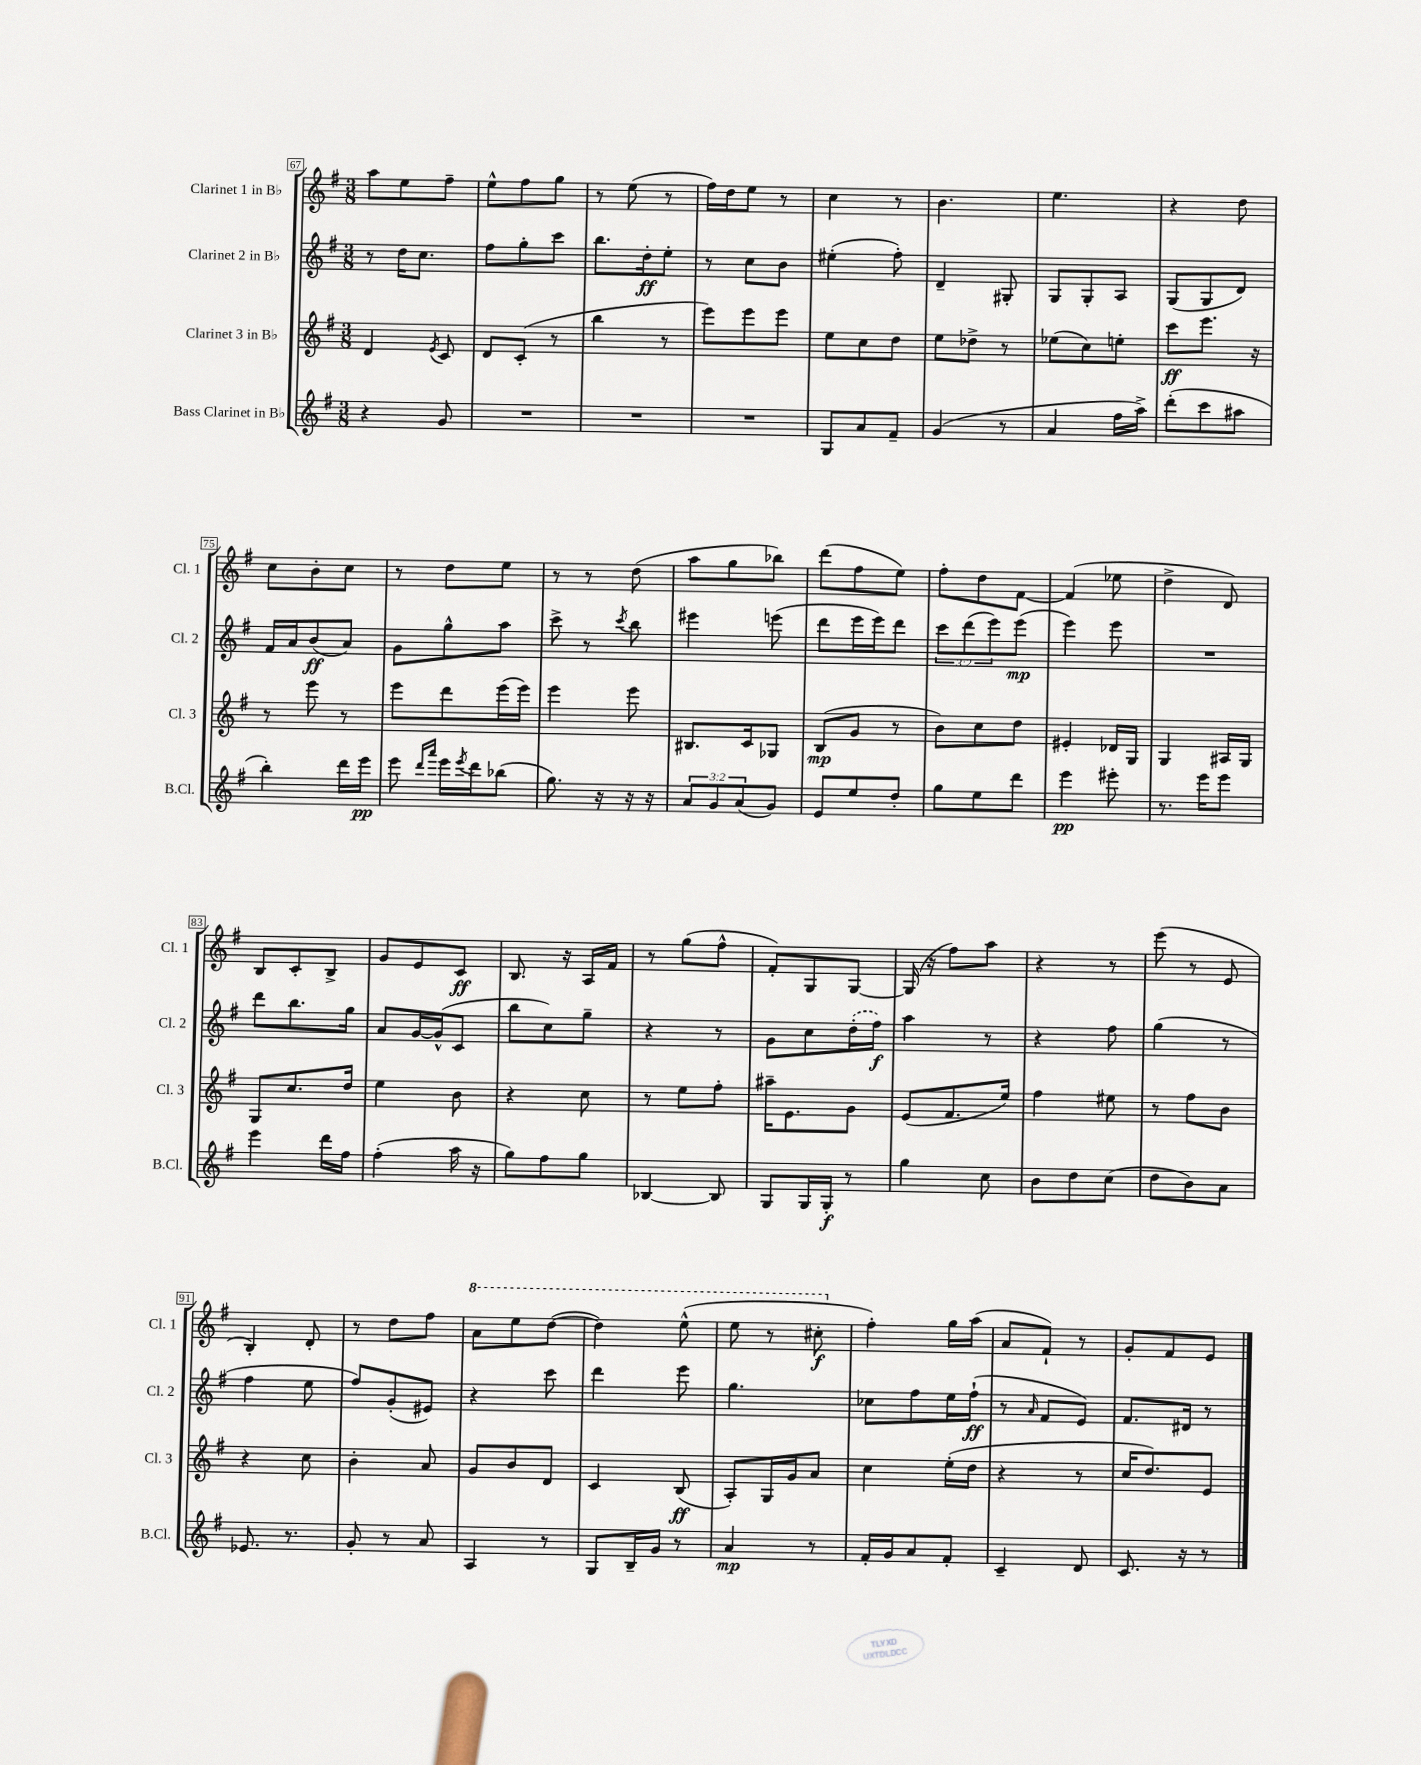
<<
\new StaffGroup <<
\new Staff = "s0" \with { instrumentName = "Clarinet 1 in Bb" shortInstrumentName = "Cl. 1" } {
    \clef treble \key g \major \numericTimeSignature \time 3/8
    a''8 e''8 fis''8-- |
    e''8-^ fis''8 g''8 |
    r8 e''8( r8 |
    fis''16) d''16 e''8 r8 |
    c''4 r8 |
    b'4. |
    e''4. |
    r4 d''8 |
    c''8 b'8-. c''8 |
    r8 d''8 e''8 |
    r8 r8 d''8( |
    a''8 g''8 bes''8) |
    d'''8( fis''8 e''8) |
    fis''8-. d''8 fis'8~ |
    fis'4( ees''8 |
    d''4-> d'8) |
    b8 c'8-. b8-> |
    g'8 e'8 c'8\ff |
    b8. r16 a16 fis'16 |
    r8 g''8( fis''8-^ |
    fis'8-.) g8 g8~ |
    g16( r16 fis''8) a''8 |
    r4 r8 |
    e'''8( r8 e'8 |
    b4-.) d'8-. |
    r8 d''8 fis''8 |
    \ottava #1 a''8 e'''8 d'''8~( |
    d'''4) e'''8-^( |
    e'''8 r8 cis'''8-.\f \ottava #0 |
    fis''4-.) g''16 a''16( |
    a'8 fis'8-!) r8 |
    g'8-. fis'8 e'8 \bar "|." |
}
\new Staff = "s1" \with { instrumentName = "Clarinet 2 in Bb" shortInstrumentName = "Cl. 2" } {
    \clef treble \key g \major \numericTimeSignature \time 3/8 \override Staff.TupletNumber.text = #tuplet-number::calc-fraction-text
    r8 d''16 c''8. |
    fis''8 g''8-. c'''8 |
    b''8. d''16-.\ff e''8-. |
    r8 c''8 b'8 |
    eis''4-.( fis''8-.) |
    d'4-- gis8-. |
    g8 g8-. a8 |
    g8( g8 d'8) |
    fis'16 a'16 b'8\ff( a'8) |
    g'8 g''8-^ a''8 |
    c'''8-> r8 \acciaccatura { c'''8 } b''8 |
    eis'''4 e'''8( |
    d'''8 e'''16 e'''16) d'''8 |
    \tuplet 3/2 { c'''8 d'''8( e'''8) } e'''8\mp( |
    e'''4) e'''8 |
    R4. |
    d'''8 b''8. g''16 |
    a'8 g'16~ g'16-^( c'8 |
    b''8 c''8) g''8-- |
    r4 r8 |
    g'8 c''8 \once \slurDashed d''16-.( fis''16\f) |
    a''4 r8 |
    r4 fis''8 |
    g''4( r8 |
    fis''4 e''8 |
    fis''8) g'8-.( eis'8) |
    r4 c'''8 |
    d'''4 e'''8 |
    g''4. |
    ces''8 fis''8 e''16 fis''16-!\ff( |
    r8 \grace { a'16 } fis'8 e'8) |
    fis'8. dis'16 r8 \bar "|." |
}
\new Staff = "s2" \with { instrumentName = "Clarinet 3 in Bb" shortInstrumentName = "Cl. 3" } {
    \clef treble \key g \major \numericTimeSignature \time 3/8
    d'4 \acciaccatura { e'8 } c'8 |
    d'8 c'8-.( r8 |
    b''4 r8 |
    e'''8) e'''8 e'''8 |
    e''8 c''8 d''8 |
    e''8 des''8-> r8 |
    ees''8( c''8) e''8-. |
    c'''8\ff e'''8. r16 |
    r8 e'''8 r8 |
    e'''8 d'''8 e'''16( e'''16) |
    e'''4 e'''8 |
    bis8. c'16 ges8 |
    b8\mp( g'8 r8 |
    b'8) c''8 d''8 |
    eis'4-. des'16 g16 |
    g4 ais16 g16 |
    g8 c''8. d''16 |
    e''4 b'8 |
    r4 c''8 |
    r8 e''8 fis''8-. |
    ais''16-- e'8. g'8 |
    e'8( fis'8. e''16) |
    fis''4 eis''8 |
    r8 fis''8 b'8 |
    r4 c''8 |
    b'4-. a'8 |
    g'8 b'8 d'8 |
    c'4 b8\ff( |
    a8-.) g16 g'16 a'8 |
    c''4 e''16-.( d''16 |
    r4 r8 |
    c''16 d''8.) e'8 \bar "|." |
}
\new Staff = "s3" \with { instrumentName = "Bass Clarinet in Bb" shortInstrumentName = "B.Cl." } {
    \clef treble \key g \major \numericTimeSignature \time 3/8 \override Staff.TupletNumber.text = #tuplet-number::calc-fraction-text
    r4 g'8 |
    R4. |
    R4. |
    R4. |
    g8 a'8 fis'8-- |
    g'4( r8 |
    a'4 fis''16 a''16->) |
    d'''8-.( c'''8 ais''8 |
    b''4-.) d'''16 e'''16\pp |
    e'''8 \grace { d'''16 a'''16 } e'''16 \acciaccatura { e'''8 } d'''16 bes''8( |
    g''8.) r16 r16 r16 |
    \tuplet 3/2 { a'8 g'8 a'8( } g'8) |
    e'8 e''8 d''8-. |
    g''8 e''8 d'''8 |
    e'''4\pp eis'''8-. |
    r8. e'''16 e'''8 |
    e'''4 d'''16 fis''16 |
    fis''4-.( a''16 r16 |
    g''8) fis''8 g''8 |
    bes4~ bes8 |
    g8 g16 g16-.\f r8 |
    g''4 c''8 |
    b'8 d''8 c''8( |
    d''8 b'8) a'8 |
    ees'8. r8. |
    g'8-. r8 a'8 |
    a4 r8 |
    g8 b16-- g'16 r8 |
    a'4\mp r8 |
    fis'16-. g'16 a'8 fis'8-. |
    c'4-- d'8 |
    c'8. r16 r8 \bar "|." |
}
>>
>>
\layout { \context { \Score currentBarNumber = #67 \override BarNumber.stencil = #(make-stencil-boxer 0.1 0.3 ly:text-interface::print) } }
